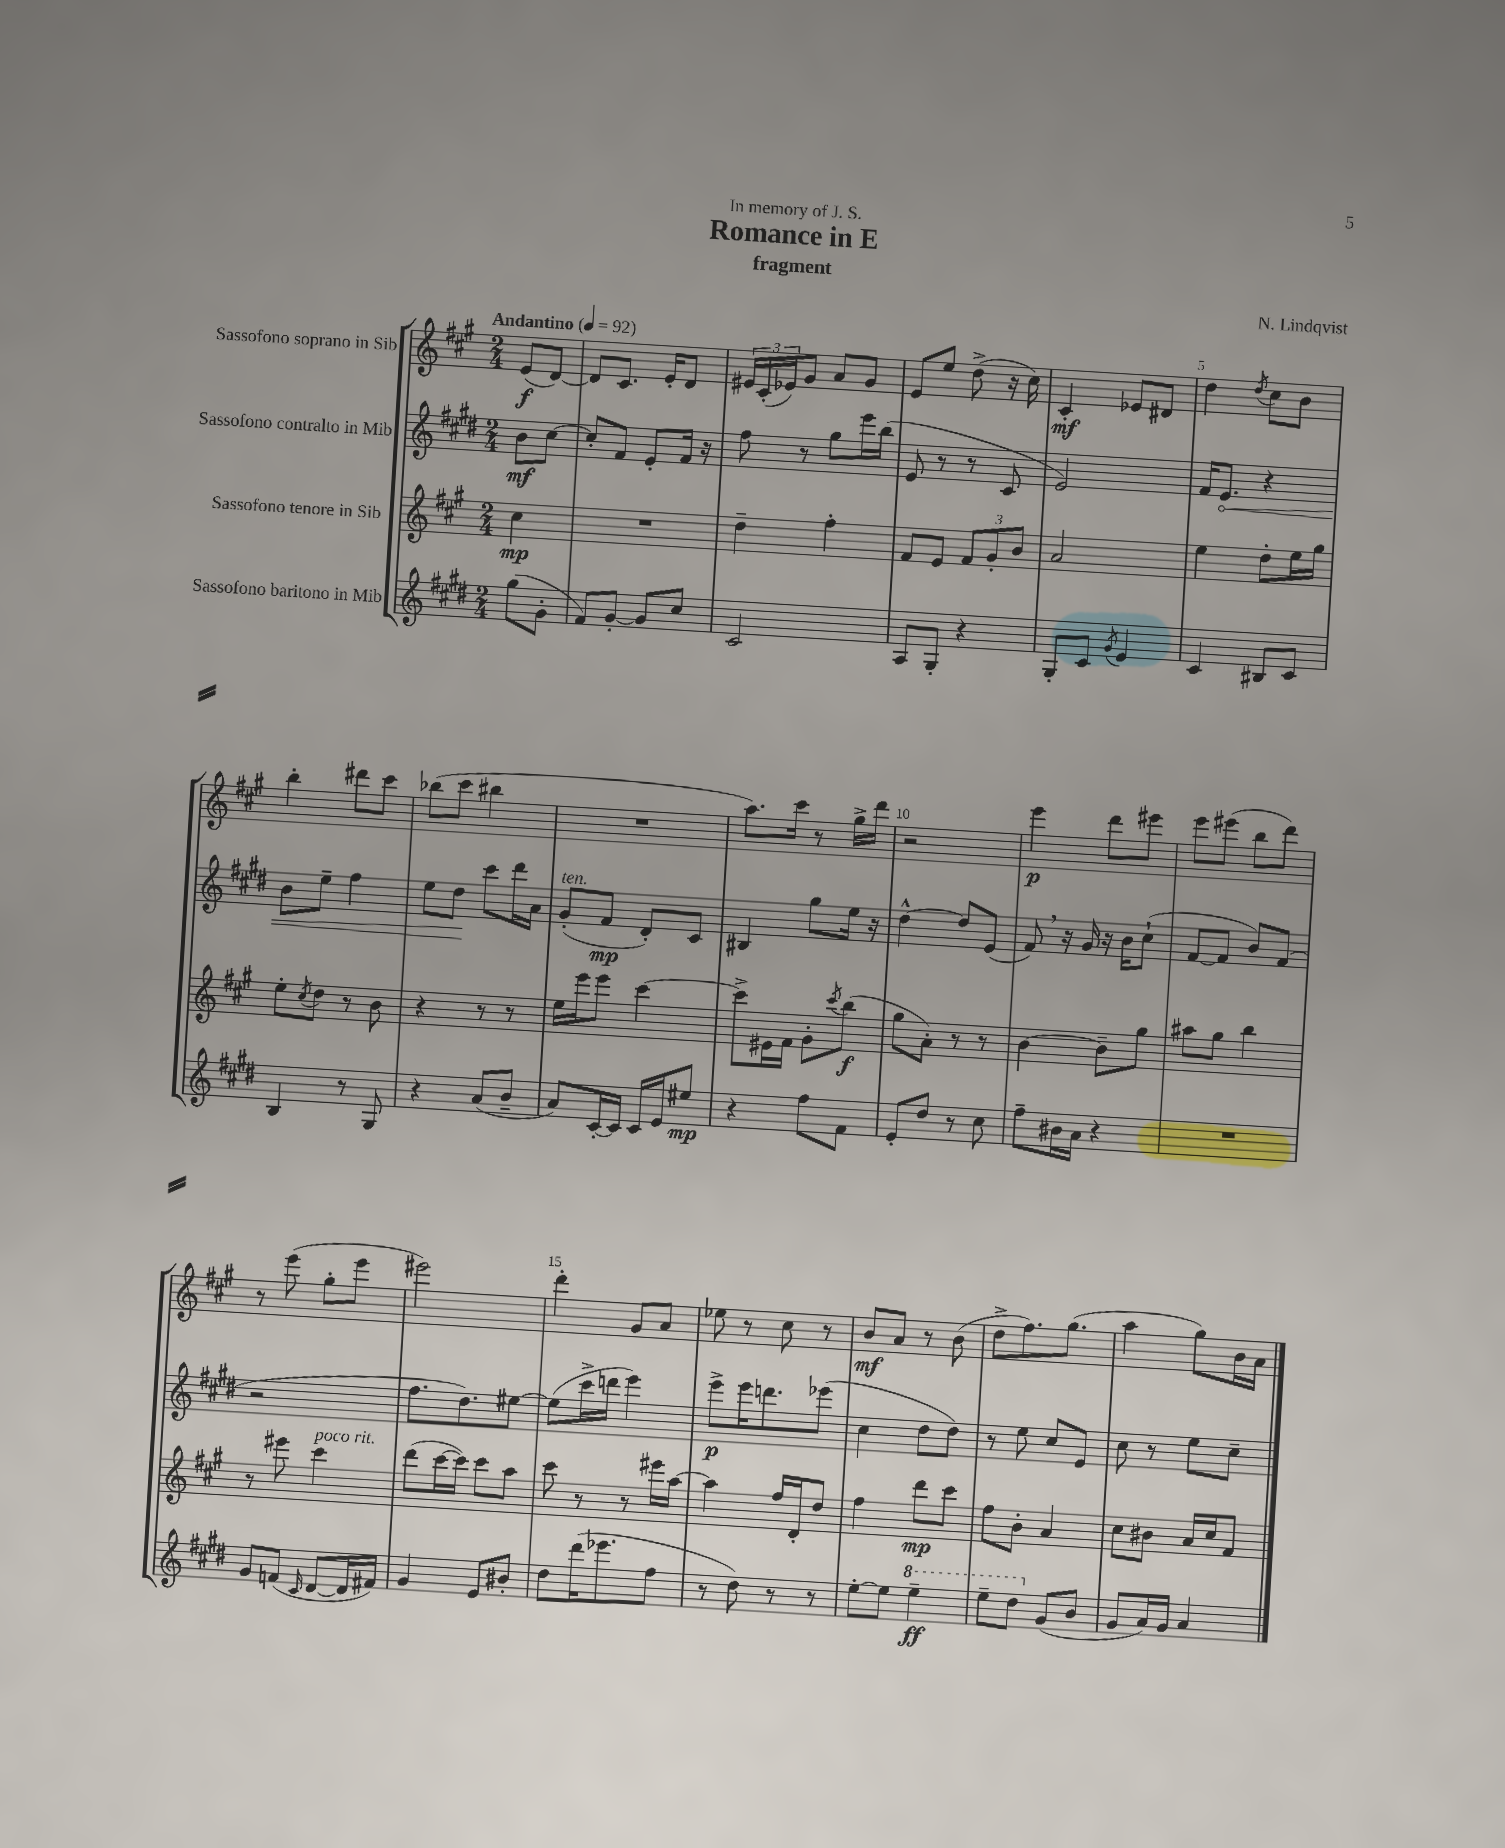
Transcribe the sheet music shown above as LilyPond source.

\header { title = "Romance in E" composer = "N. Lindqvist" subtitle = "fragment" dedication = "In memory of J. S." }
<<
\new StaffGroup <<
\new Staff = "s0" \with { instrumentName = "Sassofono soprano in Sib" } {
    \clef treble \key a \major \numericTimeSignature \time 2/4 \partial 4 \tempo "Andantino" 4 = 92
    e'8\f( d'8~) |
    d'8 cis'8. e'16-. d'8 |
    \tuplet 3/2 { eis'16 cis'16-.( ees'16) } gis'8 a'8 gis'8 |
    e'8 e''8 d''8->( r16 cis''16) |
    cis'4-.\mf ees'8 dis'8 |
    d''4 \acciaccatura { d''8 } cis''8 b'8 |
    b''4-. dis'''8 cis'''8 |
    bes''8( cis'''8 bis''4 |
    R2 |
    a''8.) cis'''16 r8 gis''16-> d'''16 |
    r2 |
    e'''4\p d'''8 eis'''8 |
    e'''8 eis'''8( b''8 d'''8) |
    r8 e'''8( gis''8-. e'''8 |
    eis'''2) |
    d'''4-. gis'8 a'8 |
    ees''8 r8 cis''8 r8 |
    b'8\mf a'8 r8 b'8( |
    d''8-> fis''8.) gis''8.( |
    a''4 gis''8) b'16 a'16 \bar "|." |
}
\new Staff = "s1" \with { instrumentName = "Sassofono contralto in Mib" } {
    \clef treble \key e \major \numericTimeSignature \time 2/4 \partial 4
    b'8\mf cis''8~ |
    cis''8-. fis'8 e'8-. fis'16 r16 |
    fis''8 r8 gis''8 e'''16 b''16( |
    e'8 r8 r8 cis'8 |
    e'2) |
    fis'16 \once \override Hairpin.circled-tip = ##t e'8.\< r4 |
    b'8 e''8-- fis''4 |
    e''8 dis''8\! cis'''8 dis'''16 a'16 |
    gis'8-.^\markup { \italic "ten." }( fis'8\mp dis'8-.) cis'8 |
    bis4 gis''8 e''16 r16 |
    dis''4~-^ dis''8 e'8( |
    fis'8) \breathe r16 gis'16 r16 b'16 cis''8-!( |
    fis'8~ fis'8 b'8) fis'8( |
    r2 |
    fis''8. dis''8.) eis''8~ |
    eis''8( cis'''16-> d'''16 e'''4) |
    e'''8->\p e'''16 d'''8. ees'''8( |
    cis''4 dis''8 dis''8) |
    r8 e''8 cis''8 e'8 |
    cis''8 r8 e''8 cis''8-- \bar "|." |
}
\new Staff = "s2" \with { instrumentName = "Sassofono tenore in Sib" } {
    \clef treble \key a \major \numericTimeSignature \time 2/4 \partial 4
    cis''4\mp |
    R2 |
    d''4-- fis''4-. |
    fis'8 e'8 \tuplet 3/2 { fis'8 gis'8-. b'8 } |
    a'2 |
    e''4 d''8-. e''16 gis''16 |
    e''8-. \acciaccatura { cis''8 } d''8 r8 b'8 |
    r4 r8 r8 |
    e''16 e'''16 e'''8 cis'''4~ |
    cis'''8-> eis'16 fis'16 gis'8-. \acciaccatura { cis'''8 } b''8\f( |
    gis''8 a'8-.) r8 r8 |
    b'4~ b'8-- gis''8 |
    ais''8 gis''8 b''4 |
    r8 eis'''8 cis'''4^\markup { \italic "poco rit." } |
    d'''8( cis'''16~ cis'''16) cis'''8 a''8 |
    cis'''8 r8 r8 eis'''16 a''16~ |
    a''4 fis''16 d'16-. d''8 |
    fis''4 d'''8\mp cis'''8 |
    fis''8 b'8-. a'4 |
    cis''8 bis'8 a'16 cis''16 fis'8 \bar "|." |
}
\new Staff = "s3" \with { instrumentName = "Sassofono baritono in Mib" } {
    \clef treble \key e \major \numericTimeSignature \time 2/4 \partial 4
    gis''8( gis'8-. |
    fis'8) gis'8~-. gis'8 cis''8 |
    cis'2 |
    a8 gis8-. r4 |
    gis8-. cis'8 \acciaccatura { gis'8 } e'4 |
    cis'4 bis8 cis'8 |
    b4 r8 gis8 |
    r4 a'8( b'8-- |
    a'8) cis'16~-. cis'16 cis'16 e'16 eis''8\mp |
    r4 fis''8 fis'8 |
    e'8-. dis''8 r8 cis''8 |
    fis''8-- bis'16 a'16 r4 |
    R2 |
    gis'8 f'8( \grace { cis'16 } dis'8~ dis'16 fis'16) |
    gis'4 e'8 bis'8-. |
    dis''8 dis'''16( ees'''8. fis''8 |
    r8 dis''8) r8 r8 |
    e''8~-. e''8 \ottava #1 e'''4--\ff |
    e'''8-- dis'''8 \ottava #0 gis'8( b'8 |
    gis'8 a'16) gis'16 a'4 \bar "|." |
}
>>
>>
\layout { \context { \Score \override BarNumber.break-visibility = ##(#f #t #t) barNumberVisibility = #(every-nth-bar-number-visible 5) } }
